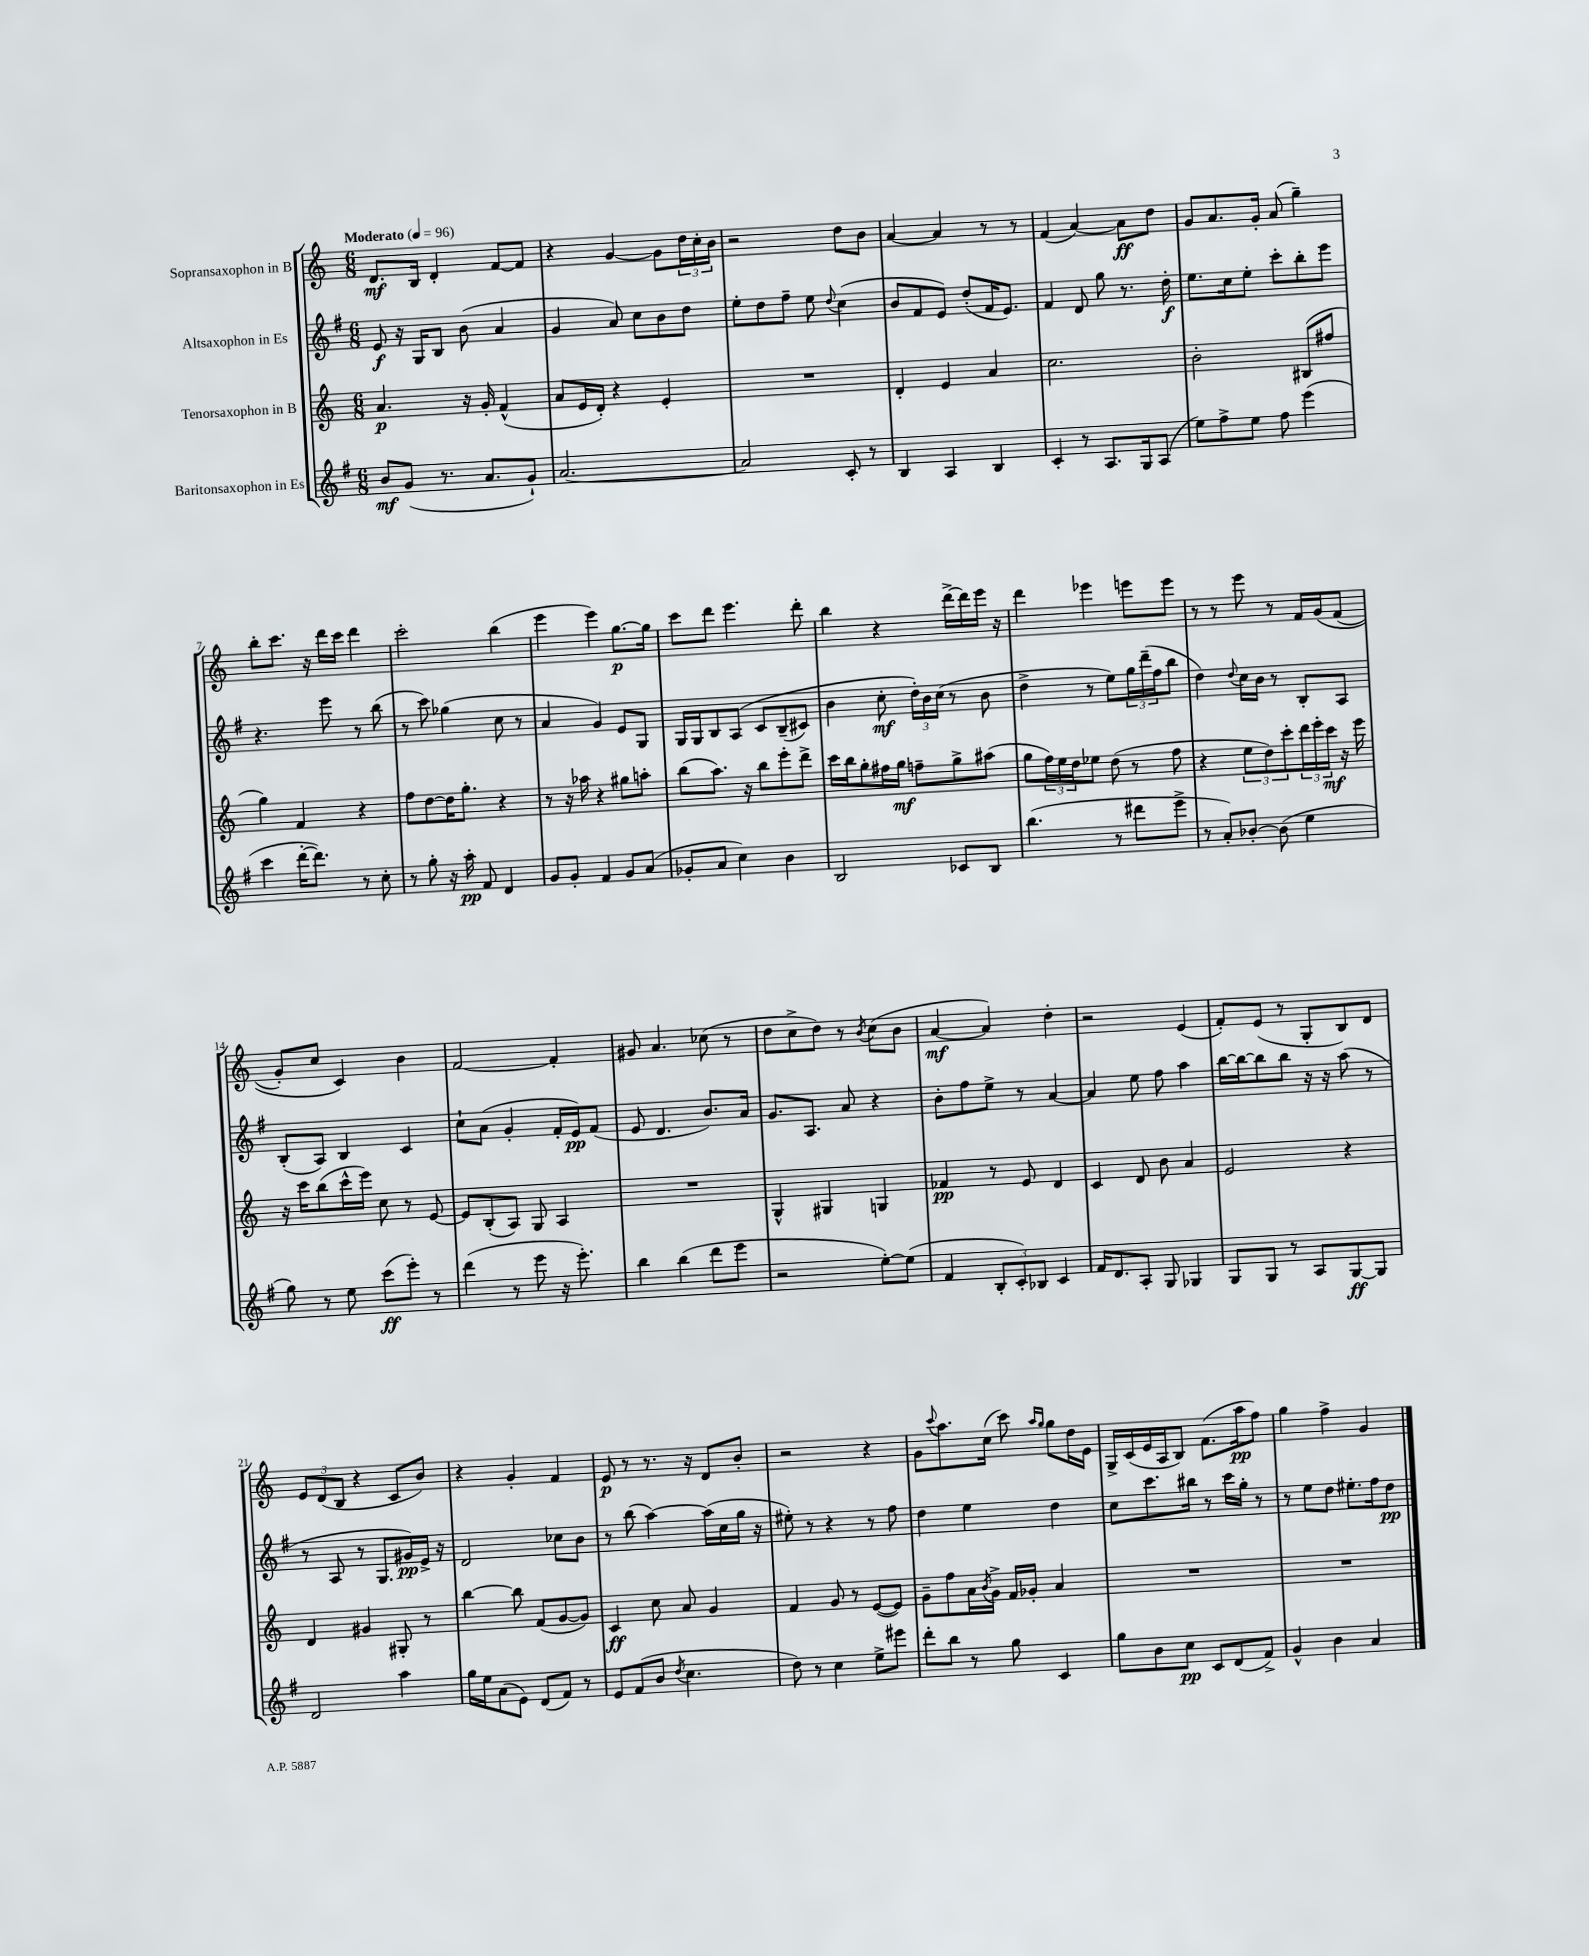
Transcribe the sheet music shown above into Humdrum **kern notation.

**kern	**dynam	**kern	**dynam	**kern	**dynam	**kern	**dynam
*part4	*part4	*part3	*part3	*part2	*part2	*part1	*part1
*staff4	*staff4	*staff3	*staff3	*staff2	*staff2	*staff1	*staff1
*I"Baritonsaxophon in Es	*	*I"Tenorsaxophon in B	*	*I"Altsaxophon in Es	*	*I"Sopransaxophon in B	*
*clefG2	*	*clefG2	*	*clefG2	*	*clefG2	*
*k[f#]	*	*k[]	*	*k[f#]	*	*k[]	*
*M6/8	*	*M6/8	*	*M6/8	*	*M6/8	*
*MM96	*	*MM96	*	*MM96	*	*MM96	*
=1	=1	=1	=1	=1	=1	=1	=1
!	!	!	!	!	!	!LO:TX:a:B:t=Moderato	!
8b/L	mf	4.a/	p	8e/	f	8.d/L	mf
(8g/J	.	.	.	16r	.	.	.
.	.	.	.	16G/KL	.	16B/Jk	.
8.r	.	.	.	8B/J	.	4d'/	.
.	.	16r	.	(8b\	.	.	.
8.a/L	.	16g'/	.	.	.	.	.
.	.	(4f^^/	.	4a/	.	[8f/L	.
8g`/J)	.	.	.	.	.	8f/J]	.
=2	=2	=2	=2	=2	=2	=2	=2
[2.a/	.	8a/L	.	4g/	.	4r	.
.	.	16e/L	.	.	.	.	.
.	.	16d'/JJ)	.	.	.	.	.
.	.	4r	.	8a/)	.	[4g/	.
.	.	.	.	8cc\L	.	.	.
.	.	4e'/	.	8b\	.	8g\L]	.
.	.	.	.	8dd\J	.	24dd\L	.
.	.	.	.	.	.	24cc'\	.
.	.	.	.	.	.	24b\JJ	.
=3	=3	=3	=3	=3	=3	=3	=3
2a/]	.	2.r	.	8ee'\L	.	2r	.
.	.	.	.	8dd\	.	.	.
.	.	.	.	8ff#~\J	.	.	.
.	.	.	.	8ee\	.	.	.
.	.	.	.	8qqdd/	.	.	.
8c'/	.	.	.	(4cc\	.	8dd\L	.
8r	.	.	.	.	.	8b\J	.
=4	=4	=4	=4	=4	=4	=4	=4
4B/	.	4d'/	.	8b/L	.	[4a/	.
.	.	.	.	8f#/	.	.	.
4A/	.	4e/	.	8e/J)	.	4a/]	.
.	.	.	.	(8dd'/L	.	.	.
4B/	.	4a/	.	16f#/K	.	8r	.
.	.	.	.	8.e/J)	.	.	.
.	.	.	.	.	.	8r	.
=5	=5	=5	=5	=5	=5	=5	=5
4c'/	.	2.cc\	.	4f#/	.	(4f/	.
8r	.	.	.	8d/	.	[4a/)	.
8.A/L	.	.	.	8gg\	.	.	.
.	.	.	.	8.r	.	8a\L]	ff
16G/k	.	.	.	.	.	.	.
(8A/J	.	.	.	.	.	8dd\J	.
.	.	.	.	16dd'\	f	.	.
=6	=6	=6	=6	=6	=6	=6	=6
8ee\L)	.	2b'\	.	8.ee\L	.	8g/L	.
8ff#^\	.	.	.	.	.	8.a/	.
.	.	.	.	16cc\k	.	.	.
8ee\J	.	.	.	8ee'\J	.	.	.
.	.	.	.	.	.	16g'/Jk	.
8ff#\	.	.	.	8ccc'\L	.	(8a/	.
(4eee\	.	(8B#X/L	.	8bb'\	.	4gg~\)	.
.	.	8ff#X/J	.	8eee\J	.	.	.
!!LO:LB:g=z
=7	=7	=7	=7	=7	=7	=7	=7
4ccc\	.	4gg\)	.	4.r	.	8bb'\L	.
.	.	.	.	.	.	8.ccc\J	.
[16ddd'\KL	.	4f/	.	.	.	.	.
8.ddd\J])	.	.	.	.	.	16r	.
.	.	.	.	8eee\	.	16ddd\LL	.
.	.	.	.	.	.	16ccc\JJ	.
8r	.	4r	.	8r	.	4ddd\	.
8cc'\	.	.	.	(8bb\	.	.	.
=8	=8	=8	=8	=8	=8	=8	=8
8r	.	8ff\L	.	8r	.	2ccc'\	.
8gg'\	.	[8dd\	.	8ccc\)	.	.	.
16r	.	16dd\K]	.	(4gg-X\	.	.	.
16aa'\	pp	8.gg'\J	.	.	.	.	.
8f#/	.	.	.	.	.	.	.
4d/	.	4r	.	8cc\	.	(4bb\	.
.	.	.	.	8r	.	.	.
=9	=9	=9	=9	=9	=9	=9	=9
8g/L	.	8r	.	4a/	.	4eee\	.
8g'/J	.	16r	.	.	.	.	.
.	.	16aa-X\	.	.	.	.	.
4f#/	.	4r	.	4g/)	.	4eee\)	.
8g/L	.	8gg#X\L	.	8e/L	.	[8.gg\L	p
(8a/J	.	8aan'\J	.	8G/J	.	.	.
.	.	.	.	.	.	16gg\Jk]	.
=10	=10	=10	=10	=10	=10	=10	=10
8g-X'/L	.	(8bb\L	.	16G/LL	.	8ccc\L	.
.	.	.	.	16G/J	.	.	.
8a/J	.	8.aa\J)	.	8B/	.	8ddd\J	.
4cc\)	.	.	.	(8A/J	.	4.eee\	.
.	.	16r	.	.	.	.	.
.	.	8bb\L	.	8c/L	.	.	.
4b\	.	8eee'\	.	(8B~/	.	.	.
.	.	8ddd^\J	.	8c#X/J)	.	8ddd'\	.
=11	=11	=11	=11	=11	=11	=11	=11
2B/	.	16ccc\LL	.	4b\	.	4bb\	.
.	.	16bb\J	.	.	.	.	.
.	.	8gg'\	.	.	.	.	.
.	.	16ff#X\L	.	8cc'\	mf	4r	.
.	.	16gg\JJ	mf	.	.	.	.
.	.	8ffn~\L	.	24dd'\LL)	.	.	.
.	.	.	.	24b\	.	.	.
.	.	.	.	(24cc\JJ	.	.	.
8c-X/L	.	8gg^\	.	8r	.	[16ddd^\LL	.
.	.	.	.	.	.	16ddd\]	.
8B/J	.	(8aa#X\J	.	8b\	.	16eee\JJ	.
.	.	.	.	.	.	16r	.
=12	=12	=12	=12	=12	=12	=12	=12
(4.bb\	.	8gg\L	.	4dd^\	.	4ddd\	.
.	.	24ff\L)	.	.	.	.	.
.	.	24ee\	.	.	.	.	.
.	.	24dd\J	.	.	.	.	.
.	.	8ee-X\J	.	8r	.	4eee-X\	.
8r	.	(8dd\	.	8ee\L)	.	.	.
8ddd#X\L	.	8r	.	24gg\L	.	8eeen\L	.
.	.	.	.	(24ddd~\	.	.	.
.	.	.	.	24ff#\J	.	.	.
8eee^\J	.	8ff\	.	8bb\J	.	8eee\J	.
=13	=13	=13	=13	=13	=13	=13	=13
8r	.	4r	.	4dd\)	.	8r	.
8a'/L)	.	.	.	.	.	8r	.
.	.	.	.	8qqdd/	.	.	.
[8b-X'/J	.	12ee\L	.	16cc\LL	.	8eee\	.
.	.	.	.	16b\JJ	.	.	.
.	.	12dd\)	.	.	.	.	.
(8b-\]	.	.	.	8r	.	8r	.
.	.	12ccc'\	.	.	.	.	.
4ee\	.	24ddd\L	.	8B'/L	.	16f/LL	.
.	.	24eee'\	.	.	.	.	.
.	.	.	.	.	.	(16g/J	.
.	.	24ccc\JJ	mf	.	.	.	.
.	.	16r	.	8A/J	.	(8f/J	.
.	.	16eee\	.	.	.	.	.
!!LO:LB:g=z
=14	=14	=14	=14	=14	=14	=14	=14
8gg\)	.	16r	.	(8B'/L	.	8g'/L)	.
.	.	16ccc\KL	.	.	.	.	.
8r	.	(8bb\	.	8A/J)	.	8cc/J	.
8ee\	.	16ccc^^\L	.	4B/	.	4c/)	.
.	.	16eee\JJ)	.	.	.	.	.
(8ccc\L	ff	8cc\	.	.	.	.	.
8eee'\J)	.	8r	.	4c/	.	4b\	.
8r	.	[8e/	.	.	.	.	.
=15	=15	=15	=15	=15	=15	=15	=15
(4ddd\	.	8e/L]	.	8cc`\L	.	[2f/	.
.	.	(8B'/	.	(8a\J	.	.	.
8r	.	8A/J)	.	4g'/	.	.	.
8eee\	.	8G/	.	.	.	.	.
16r	.	4A/	.	16f#'/LL	.	4f'/]	.
8.eee'\)	.	.	.	16e/J)	pp	.	.
.	.	.	.	(8f#/J	.	.	.
=16	=16	=16	=16	=16	=16	=16	=16
4bb\	.	2.r	.	8e/	.	8g#X/	.
.	.	.	.	4.d/	.	4.a/	.
(4bb\	.	.	.	.	.	.	.
8ddd\L	.	.	.	8.b/L)	.	(8cc-X\	.
8eee\J	.	.	.	.	.	8r	.
.	.	.	.	16a/Jk	.	.	.
=17	=17	=17	=17	=17	=17	=17	=17
2r	.	4G^^/	.	8.g/L	.	8dd\L	.
.	.	.	.	.	.	8cc^\	.
.	.	.	.	8.A/J	.	.	.
.	.	4G#X/	.	.	.	8dd\J)	.
.	.	.	.	8a/	.	8r	.
.	.	.	.	.	.	8qb/	.
[8ee'\L)	.	4Gn/	.	4r	.	(8cc\L	.
(8ee\J]	.	.	.	.	.	8b\J	.
=18	=18	=18	=18	=18	=18	=18	=18
4f#/	.	4f-X/	pp	8b'\L	.	[4a/	mf
.	.	.	.	8ff#\	.	.	.
12B'/L	.	8r	.	8ee^\J	.	4a/])	.
12c'/)	.	.	.	.	.	.	.
.	.	8e/	.	8r	.	.	.
12B-X/J	.	.	.	.	.	.	.
4c/	.	4d/	.	[4a/	.	4dd'\	.
=19	=19	=19	=19	=19	=19	=19	=19
16f#/KL	.	4c/	.	4a/]	.	2r	.
8.d/	.	.	.	.	.	.	.
8A'/J	.	8d/	.	8ee\	.	.	.
8G/	.	8b\	.	8ff#\	.	.	.
4G-X/	.	4a/	.	4aa\	.	(4e/	.
=20	=20	=20	=20	=20	=20	=20	=20
8G/L	.	2e/	.	[16bb\LL	.	8f'/L)	.
.	.	.	.	16bb\J_	.	.	.
8G/J	.	.	.	8bb\]	.	(8e/J	.
8r	.	.	.	8bb\J	.	8r	.
8A/L	.	.	.	16r	.	8G'/L	.
.	.	.	.	16r	.	.	.
[8G/	ff	4r	.	(8aa\	.	8B/)	.
8G/J]	.	.	.	8r	.	8d/J	.
!!LO:LB:g=z
=21	=21	=21	=21	=21	=21	=21	=21
2d/	.	4d/	.	8r	.	12e/L	.
.	.	.	.	.	.	(12d/	.
.	.	.	.	8A/	.	.	.
.	.	.	.	.	.	12B/J	.
.	.	4g#X/	.	8r	.	4r	.
.	.	.	.	8.G/L	.	.	.
4aa\	.	8G#X'/	.	.	.	8c/L	.
.	.	.	.	16g#X/L)	pp	.	.
.	.	8r	.	16e^/JJ	.	8b/J)	.
.	.	.	.	16r	.	.	.
=22	=22	=22	=22	=22	=22	=22	=22
16gg\LL	.	[4bb\	.	2d/	.	4r	.
16ee\J	.	.	.	.	.	.	.
(8a\	.	.	.	.	.	.	.
8e\J)	.	8bb\]	.	.	.	4g'/	.
(8d/L	.	(8f/L	.	.	.	.	.
8f#/J)	.	[8g/	.	8cc-X\L	.	4f/	.
8r	.	8g/J])	.	8b\J	.	.	.
=23	=23	=23	=23	=23	=23	=23	=23
8e/L	.	4c/	ff	8r	.	8e/	p
(8f#/	.	.	.	(8bb\	.	8r	.
8b/J	.	8cc\	.	[4aa\)	.	8.r	.
8qdd/	.	.	.	.	.	.	.
4.cc\	.	8a/	.	.	.	.	.
.	.	.	.	.	.	16r	.
.	.	4g/	.	(16aa\LL]	.	8d/L	.
.	.	.	.	16cc\	.	.	.
.	.	.	.	16gg\JJ	.	8b'/J	.
.	.	.	.	16r	.	.	.
=24	=24	=24	=24	=24	=24	=24	=24
8dd\)	.	4f/	.	8ee#X'\)	.	2r	.
8r	.	.	.	8r	.	.	.
4cc\	.	8g/	.	4r	.	.	.
.	.	8r	.	.	.	.	.
8ee^\L	.	([8e/L	.	8r	.	4r	.
8eee#X\J	.	8e/J])	.	8ff#\	.	.	.
=25	=25	=25	=25	=25	=25	=25	=25
8ddd'\L	.	8g~\L	.	4dd\	.	8g\L	.
.	.	.	.	.	.	8qqccc/	.
8bb\J	.	8ff\	.	.	.	8.aa\	.
8r	.	16a\L	.	4ee\	.	.	.
.	.	8qb/	.	.	.	.	.
.	.	16g^\JJ	.	.	.	(16cc\Jk	.
8gg\	.	16f/LL	.	.	.	8ccc\)	.
.	.	16g-X'/JJ	.	.	.	.	.
.	.	.	.	.	.	16qqaa/LL	.
.	.	.	.	.	.	16qqgg/JJ	.
4c/	.	4a/	.	4dd\	.	8gg\L	.
.	.	.	.	.	.	16dd\L	.
.	.	.	.	.	.	16e\JJ	.
=26	=26	=26	=26	=26	=26	=26	=26
8gg\L	.	2.r	.	8cc\L	.	16G^/LL	.
.	.	.	.	.	.	(16c/	.
8b\	.	.	.	8.ccc\	.	16e/	.
.	.	.	.	.	.	16A/J	.
8cc\J	pp	.	.	.	.	8B/J)	.
.	.	.	.	16bb#X\Jk	.	.	.
8c/L	.	.	.	8r	.	(8.f\L	.
(8d/	.	.	.	16ccc\LL	.	.	.
.	.	.	.	16gg'\JJ	.	16aa\k	pp
8f#^/J)	.	.	.	8r	.	8ff\J)	.
=27	=27	=27	=27	=27	=27	=27	=27
4g^^/	.	2.r	.	8r	.	4gg\	.
.	.	.	.	8ee\L	.	.	.
4b\	.	.	.	8dd\J	.	4ff^\	.
.	.	.	.	8.ee#X'\L	.	.	.
4a/	.	.	.	.	.	4g/	.
.	.	.	.	16ff#\k	.	.	.
.	.	.	.	8dd\J	pp	.	.
==	==	==	==	==	==	==	==
*-	*-	*-	*-	*-	*-	*-	*-
